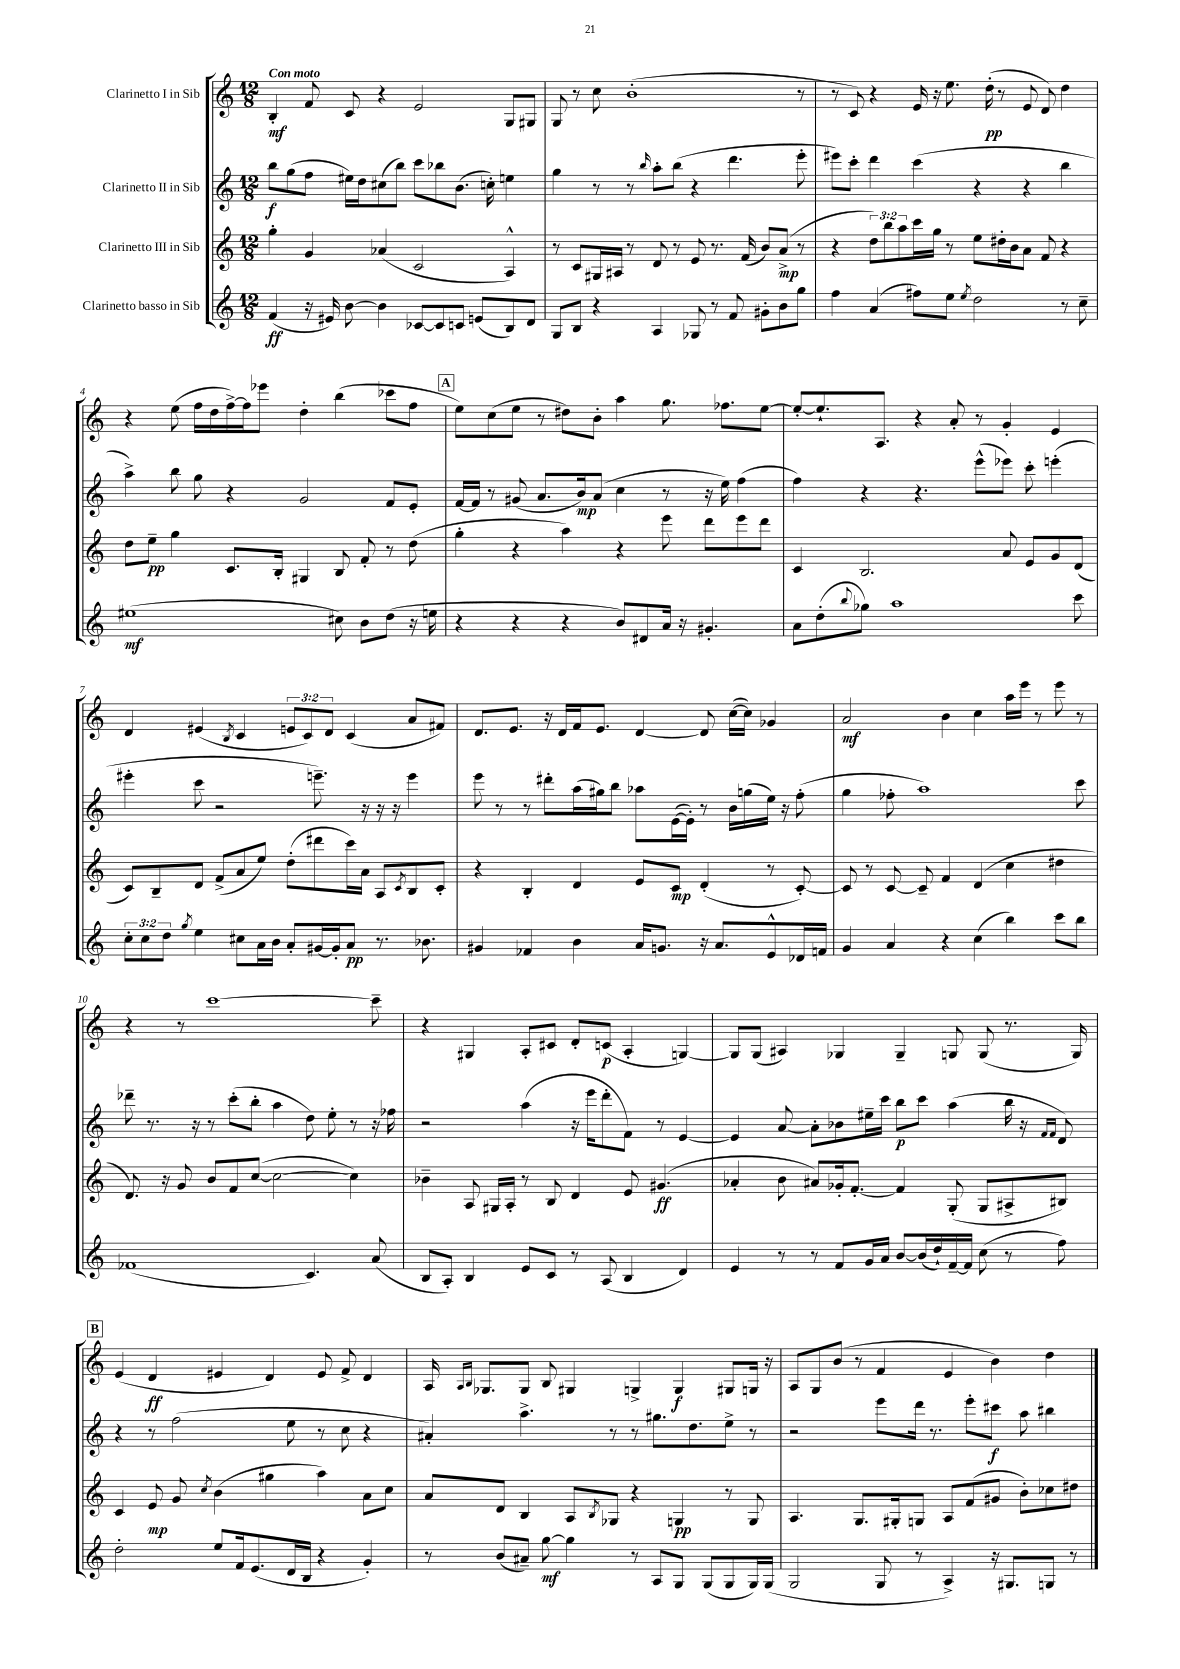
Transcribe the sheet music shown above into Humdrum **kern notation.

**kern	**dynam	**kern	**dynam	**kern	**dynam	**kern	**dynam
*part4	*part4	*part3	*part3	*part2	*part2	*part1	*part1
*staff4	*staff4	*staff3	*staff3	*staff2	*staff2	*staff1	*staff1
*I"Clarinetto basso in Sib	*	*I"Clarinetto III in Sib	*	*I"Clarinetto II in Sib	*	*I"Clarinetto I in Sib	*
*clefG2	*	*clefG2	*	*clefG2	*	*clefG2	*
*k[]	*	*k[]	*	*k[]	*	*k[]	*
*M12/8	*	*M12/8	*	*M12/8	*	*M12/8	*
=1	=1	=1	=1	=1	=1	=1	=1
!	!	!	!	!	!	!LO:TX:a:B:t=Con moto	!
(4f/	ff	4gg'\	.	8bb\L	f	4B'/	mf
.	.	.	.	(8gg\	.	.	.
16r	.	4g/	.	8ff\J	.	8f/	.
16e#X/)	.	.	.	.	.	.	.
[8b\	.	.	.	16ee#X\LL)	.	8c/	.
.	.	.	.	16dd\J	.	.	.
4b\]	.	(4a-X/	.	(8cc#X\	.	4r	.
.	.	.	.	8bb\J)	.	.	.
[8c-X/L	.	2c/	.	8ccc\L	.	2e/	.
8c-/]	.	.	.	8bb-X\	.	.	.
8cn/J	.	.	.	(8.b\J	.	.	.
(8en/L	.	.	.	.	.	.	.
.	.	.	.	16ccn'\)	.	.	.
8B/)	.	4A^^/)	.	4een\	.	8G/L	.
8d/J	.	.	.	.	.	8G#X/J	.
=2	=2	=2	=2	=2	=2	=2	=2
8G/L	.	8r	.	4gg\	.	8G/	.
8B/J	.	8c/L	.	.	.	8r	.
4r	.	16G#X/L	.	8r	.	8cc\	.
.	.	16A#X/JJ	.	.	.	.	.
.	.	8r	.	8r	.	(1b'	.
.	.	.	.	16qqbb/	.	.	.
4A/	.	8d/	.	8aa'\L	.	.	.
.	.	8r	.	(8bb\J	.	.	.
8G-X/	.	8e/	.	4r	.	.	.
8r	.	8.r	.	.	.	.	.
8f/	.	.	.	4.ddd\	.	.	.
.	.	(16f/	.	.	.	.	.
8g#X'\L	.	8b/L)	.	.	.	.	.
8b\	.	(8a^/J	mp	.	.	.	.
8gg\J	.	8r	.	8eee'\	.	8r	.
=3	=3	=3	=3	=3	=3	=3	=3
4ff\	.	4r	.	8eee#X\L)	.	8r	.
.	.	.	.	8ccc'\J	.	8c/)	.
(4a/	.	12dd\L)	.	4ddd\	.	4r	.
.	.	12bb\	.	.	.	.	.
.	.	12aa\	.	.	.	.	.
8ff#X\L)	.	16ccc\L	.	(4ccc\	.	16e/	.
.	.	16gg\JJ	.	.	.	16r	.
8ee\J	.	8r	.	.	.	8.ee\	.
8qee/	.	.	.	.	.	.	.
2dd\	.	8ee\L	.	4r	.	.	.
.	.	.	.	.	.	(16dd'\	pp
.	.	16dd#X'\L	.	.	.	8r	.
.	.	16b\J	.	.	.	.	.
.	.	8a\J	.	4r	.	8e/	.
.	.	8f/	.	.	.	8d/)	.
8r	.	4r	.	4bb\	.	4dd\	.
8cc~\	.	.	.	.	.	.	.
!!LO:LB:g=z
=4	=4	=4	=4	=4	=4	=4	=4
(1ee#X	mf	8dd\L	.	4aa^\)	.	4r	.
.	.	8ee~\J	pp	.	.	.	.
.	.	4gg\	.	8bb\	.	(8ee\	.
.	.	.	.	8gg\	.	16ff\LL	.
.	.	.	.	.	.	16dd\	.
.	.	8.c/L	.	4r	.	[16ff^\)	.
.	.	.	.	.	.	16ff\J]	.
.	.	.	.	.	.	8eee-X\J	.
.	.	16B'/Jk	.	.	.	.	.
.	.	4G#X/	.	2g/	.	4dd'\	.
8cc#X\)	.	8B/	.	.	.	(4bb\	.
8b\L	.	8f'/	.	.	.	.	.
(8dd\J	.	8r	.	8f/L	.	8ccc-X\L	.
16r	.	(8dd\	.	8e'/J	.	8ff\J	.
16een\	.	.	.	.	.	.	.
!!LO:REH:place=s1:t=A
=5	=5	=5	=5	=5	=5	=5	=5
4r	.	4gg'\	.	[16f/LL	.	8ee\L)	.
.	.	.	.	16f/JJ]	.	.	.
.	.	.	.	8r	.	(8cc\	.
4r	.	4r	.	(8g#X/	.	8ee\J	.
.	.	.	.	8.a/L	.	8r	.
4r	.	4aa\)	.	.	.	8dd#X\L)	.
.	.	.	.	16b/k)	mp	.	.
.	.	.	.	(8a/J	.	8b'\J	.
8b/L)	.	4r	.	4cc\	.	4aa\	.
8d#X/	.	.	.	.	.	.	.
16a/Jk	.	8eee\	.	8r	.	8.gg\	.
16r	.	.	.	.	.	.	.
4.g#X'/	.	8ddd\L	.	16r	.	.	.
.	.	.	.	16ee\)	.	8.ff-X\L	.
.	.	8eee\	.	(4ff\	.	.	.
.	.	8ddd\J	.	.	.	[8ee\J	.
=6	=6	=6	=6	=6	=6	=6	=6
8a\L	.	4c/	.	4ff\)	.	8ee'/L_	.
(8dd'\	.	.	.	.	.	8.ee`/]	.
8qqbb/	.	.	.	.	.	.	.
8gg-X\J)	.	2.B/	.	4r	.	.	.
.	.	.	.	.	.	8.A/J	.
1aa	.	.	.	.	.	.	.
.	.	.	.	4.r	.	4r	.
.	.	.	.	.	.	8a'/	.
.	.	.	.	(8eee^^\L	.	8r	.
.	.	8a/	.	8eee-X\J)	.	4g'/	.
.	.	8e/L	.	8ccc'\	.	.	.
.	.	8g/	.	(4eeen'\	.	4e/	.
8ccc\	.	(8d/J	.	.	.	.	.
!!LO:LB:g=z
=7	=7	=7	=7	=7	=7	=7	=7
12cc'\L	.	8c/L)	.	4eee#X'\	.	4d/	.
12cc\	.	.	.	.	.	.	.
.	.	8B~/	.	.	.	.	.
12dd\J	.	.	.	.	.	.	.
8qgg/	.	.	.	.	.	.	.
4ee\	.	8d/J	.	8ccc\	.	(4e#X/	.
.	.	(8f^/L	.	2r	.	.	.
.	.	.	.	.	.	8qB/	.
8cc#X\L	.	8a/	.	.	.	4c/	.
16a\L	.	8ee/J)	.	.	.	.	.
16b\JJ	.	.	.	.	.	.	.
8a'/L	.	(8dd'\L	.	.	.	12en/L	.
.	.	.	.	.	.	12c/)	.
[16g#X/L	.	8ddd#X\	.	8.eeen~\)	.	.	.
.	.	.	.	.	.	12d/J	.
16g#'/J]	.	.	.	.	.	.	.
8a/J	pp	16ccc\L)	.	.	.	(4c/	.
.	.	16a\JJ	.	16r	.	.	.
8.r	.	8A/L	.	16r	.	.	.
.	.	.	.	16r	.	.	.
.	.	8qc/	.	.	.	.	.
.	.	8B/	.	4eee\	.	8a/L	.
8.b-X\	.	.	.	.	.	.	.
.	.	8c'/J	.	.	.	8f#X/J)	.
=8	=8	=8	=8	=8	=8	=8	=8
4g#X/	.	4r	.	8eee\	.	8.d/L	.
.	.	.	.	8r	.	.	.
.	.	.	.	.	.	8.e/J	.
4f-X/	.	4B'/	.	8r	.	.	.
.	.	.	.	8ddd#X'\L	.	16r	.
.	.	.	.	.	.	16d/LL	.
4b\	.	4d/	.	(16aa\L	.	16f/J	.
.	.	.	.	16gg#X\J)	.	8.e/J	.
.	.	.	.	8bb\J	.	.	.
16a/KL	.	8e/L	.	8aa-X\L	.	[4d/	.
8.gn/J	.	.	.	.	.	.	.
.	.	8c/J	mp	([16e\L	.	.	.
.	.	.	.	16e'\JJ])	.	.	.
16r	.	(4d'/	.	8r	.	8d/]	.
8.a/L	.	.	.	.	.	.	.
.	.	.	.	16b\LL	.	([16cc\LL	.
.	.	.	.	(16ggn\	.	16cc\JJ])	.
8e^^/	.	8r	.	16ee\JJ)	.	4g-X/	.
.	.	.	.	16r	.	.	.
16d-X/L	.	[8c'/)	.	(8ff'\	.	.	.
16fn/JJ	.	.	.	.	.	.	.
=9	=9	=9	=9	=9	=9	=9	=9
4g/	.	8c/]	.	4gg\	.	2a/	mf
.	.	8r	.	.	.	.	.
4a/	.	[8c/	.	8ff-X'\	.	.	.
.	.	8c~/]	.	1aa)	.	.	.
4r	.	4f/	.	.	.	4b\	.
(4cc\	.	(4d/	.	.	.	4cc\	.
4bb\)	.	4cc\	.	.	.	16aa\LL	.
.	.	.	.	.	.	16eee\JJ	.
.	.	.	.	.	.	8r	.
8ccc\L	.	4dd#X\	.	.	.	8eee\	.
8bb\J	.	.	.	8ccc\	.	8r	.
!!LO:LB:g=z
=10	=10	=10	=10	=10	=10	=10	=10
(1f-X	.	8.d/)	.	8ddd-X~\	.	4r	.
.	.	.	.	8.r	.	.	.
.	.	16r	.	.	.	.	.
.	.	8g/	.	.	.	8r	.
.	.	.	.	16r	.	.	.
.	.	8b/L	.	8r	.	[1ccc	.
.	.	8f/	.	(8ccc'\L	.	.	.
.	.	([8cc/J	.	8bb'\J	.	.	.
.	.	2cc\_	.	4aa\	.	.	.
4.c/)	.	.	.	8dd\)	.	.	.
.	.	.	.	8ee'\	.	.	.
.	.	4cc\])	.	8r	.	.	.
(8a/	.	.	.	16r	.	8ccc~\]	.
.	.	.	.	16ff-X\	.	.	.
=11	=11	=11	=11	=11	=11	=11	=11
8B/L	.	4b-X~\	.	2r	.	4r	.
8A'/J)	.	.	.	.	.	.	.
4B/	.	8A/	.	.	.	4G#X/	.
.	.	16G#X/LL	.	.	.	.	.
.	.	16A'/JJ	.	.	.	.	.
8e/L	.	8r	.	(4aa\	.	8A'/L	.
8c/J	.	8B/	.	.	.	8c#X/J	.
8r	.	4d/	.	16r	.	8d'/L	.
.	.	.	.	16eee\KL	.	.	.
(8A/	.	.	.	8ddd'\	.	(8cn/J	p
4B/	.	8e/	.	8f\J)	.	4A'/	.
.	.	(4.g#X/	ff	8r	.	.	.
4d/)	.	.	.	[4e/	.	[4Gn/)	.
=12	=12	=12	=12	=12	=12	=12	=12
4e/	.	4a-X'/	.	4e/]	.	8G/L]	.
.	.	.	.	.	.	(8G/J	.
8r	.	8b\	.	[8a/	.	4A#X/)	.
8r	.	8a#X/L)	.	8a'\L]	.	.	.
8f/L	.	16g-X'/k	.	8b-X\	.	4G-X/	.
.	.	[8.f'/J	.	.	.	.	.
16g/L	.	.	.	16ee#X~\L	.	.	.
16a/JJ	.	.	.	16ccc\JJ	.	.	.
[8b/L	.	4f/]	.	8bb\L	p	4G-~/	.
(16b/L]	.	.	.	8ccc\J	.	.	.
16dd`/)	.	.	.	.	.	.	.
[16f~/	.	(8G'/	.	(4aa\	.	8Gn/	.
16f/JJ]	.	.	.	.	.	.	.
(8cc\	.	8G/L	.	.	.	(8G/	.
8r	.	8A#X^/	.	16bb\	.	8.r	.
.	.	.	.	16r	.	.	.
.	.	.	.	16qqf/LL	.	.	.
.	.	.	.	16qqf/JJ	.	.	.
8ff\)	.	8B#X/J)	.	8d/)	.	.	.
.	.	.	.	.	.	16G/)	.
!!LO:LB:g=z
!!LO:REH:place=s1:t=B
=13	=13	=13	=13	=13	=13	=13	=13
2dd'\	.	4c/	.	4r	.	(4e/	.
.	.	8e/	mp	8r	.	4d/	ff
.	.	8g/	.	(2ff\	.	.	.
.	.	8qcc/	.	.	.	.	.
8ee/L	.	(4b\	.	.	.	4e#X/	.
16f/k	.	.	.	.	.	.	.
(8.e/	.	.	.	.	.	.	.
.	.	4gg#X\	.	.	.	4d/)	.
16d/L	.	.	.	8ee\	.	.	.
16B/JJ	.	.	.	.	.	.	.
4r	.	4aa\)	.	8r	.	8e#/	.
.	.	.	.	8cc\	.	8f^/	.
4g'/)	.	8a\L	.	4r	.	4d/	.
.	.	8cc\J	.	.	.	.	.
=14	=14	=14	=14	=14	=14	=14	=14
8r	.	8a/L	.	4a#X'/)	.	16A/	.
.	.	.	.	.	.	16qqA/LL	.
.	.	.	.	.	.	16qqB/JJ	.
.	.	.	.	.	.	8.G-X/L	.
(8b/L	.	8d/J	.	.	.	.	.
8a#X~/J)	.	4B/	.	4.aa^\	.	8G-/J	.
[8gg\	mf	.	.	.	.	8B/	.
4gg\]	.	8A/L	.	.	.	4G#X/	.
.	.	8qB/	.	.	.	.	.
.	.	8G-X/J	.	8r	.	.	.
8r	.	4r	.	8r	.	4Gn^/	.
8A/L	.	.	.	8.gg#X\L	.	.	.
8G/J	.	4Gn/	pp	.	.	4G/	f
.	.	.	.	8.dd\	.	.	.
(8G/L	.	.	.	.	.	.	.
8G/	.	8r	.	8ee^\J	.	8G#X/L	.
16G/L)	.	8G/	.	8r	.	16Gn/Jk	.
(16G/JJ	.	.	.	.	.	16r	.
=15	=15	=15	=15	=15	=15	=15	=15
2G/	.	4.A/	.	2r	.	8A/L	.
.	.	.	.	.	.	8G/	.
.	.	.	.	.	.	(8b/J	.
.	.	8.G/L	.	.	.	8r	.
8G/	.	.	.	8eee\L	.	4f/	.
.	.	16G#X'/k	.	.	.	.	.
8r	.	8Gn/J	.	16ddd\Jk	.	.	.
.	.	.	.	8.r	.	.	.
4A^/)	.	8A/L	.	.	.	4e/	.
.	.	(8f/	.	8eee'\L	.	.	.
16r	.	8g#X/J	.	8ccc#X\J	f	4b\)	.
8.G#X/L	.	.	.	.	.	.	.
.	.	8b'\L)	.	8aa\	.	.	.
8Gn/J	.	8cc-X\	.	4bb#X\	.	4dd\	.
8r	.	8dd#X\J	.	.	.	.	.
==	==	==	==	==	==	==	==
*-	*-	*-	*-	*-	*-	*-	*-
